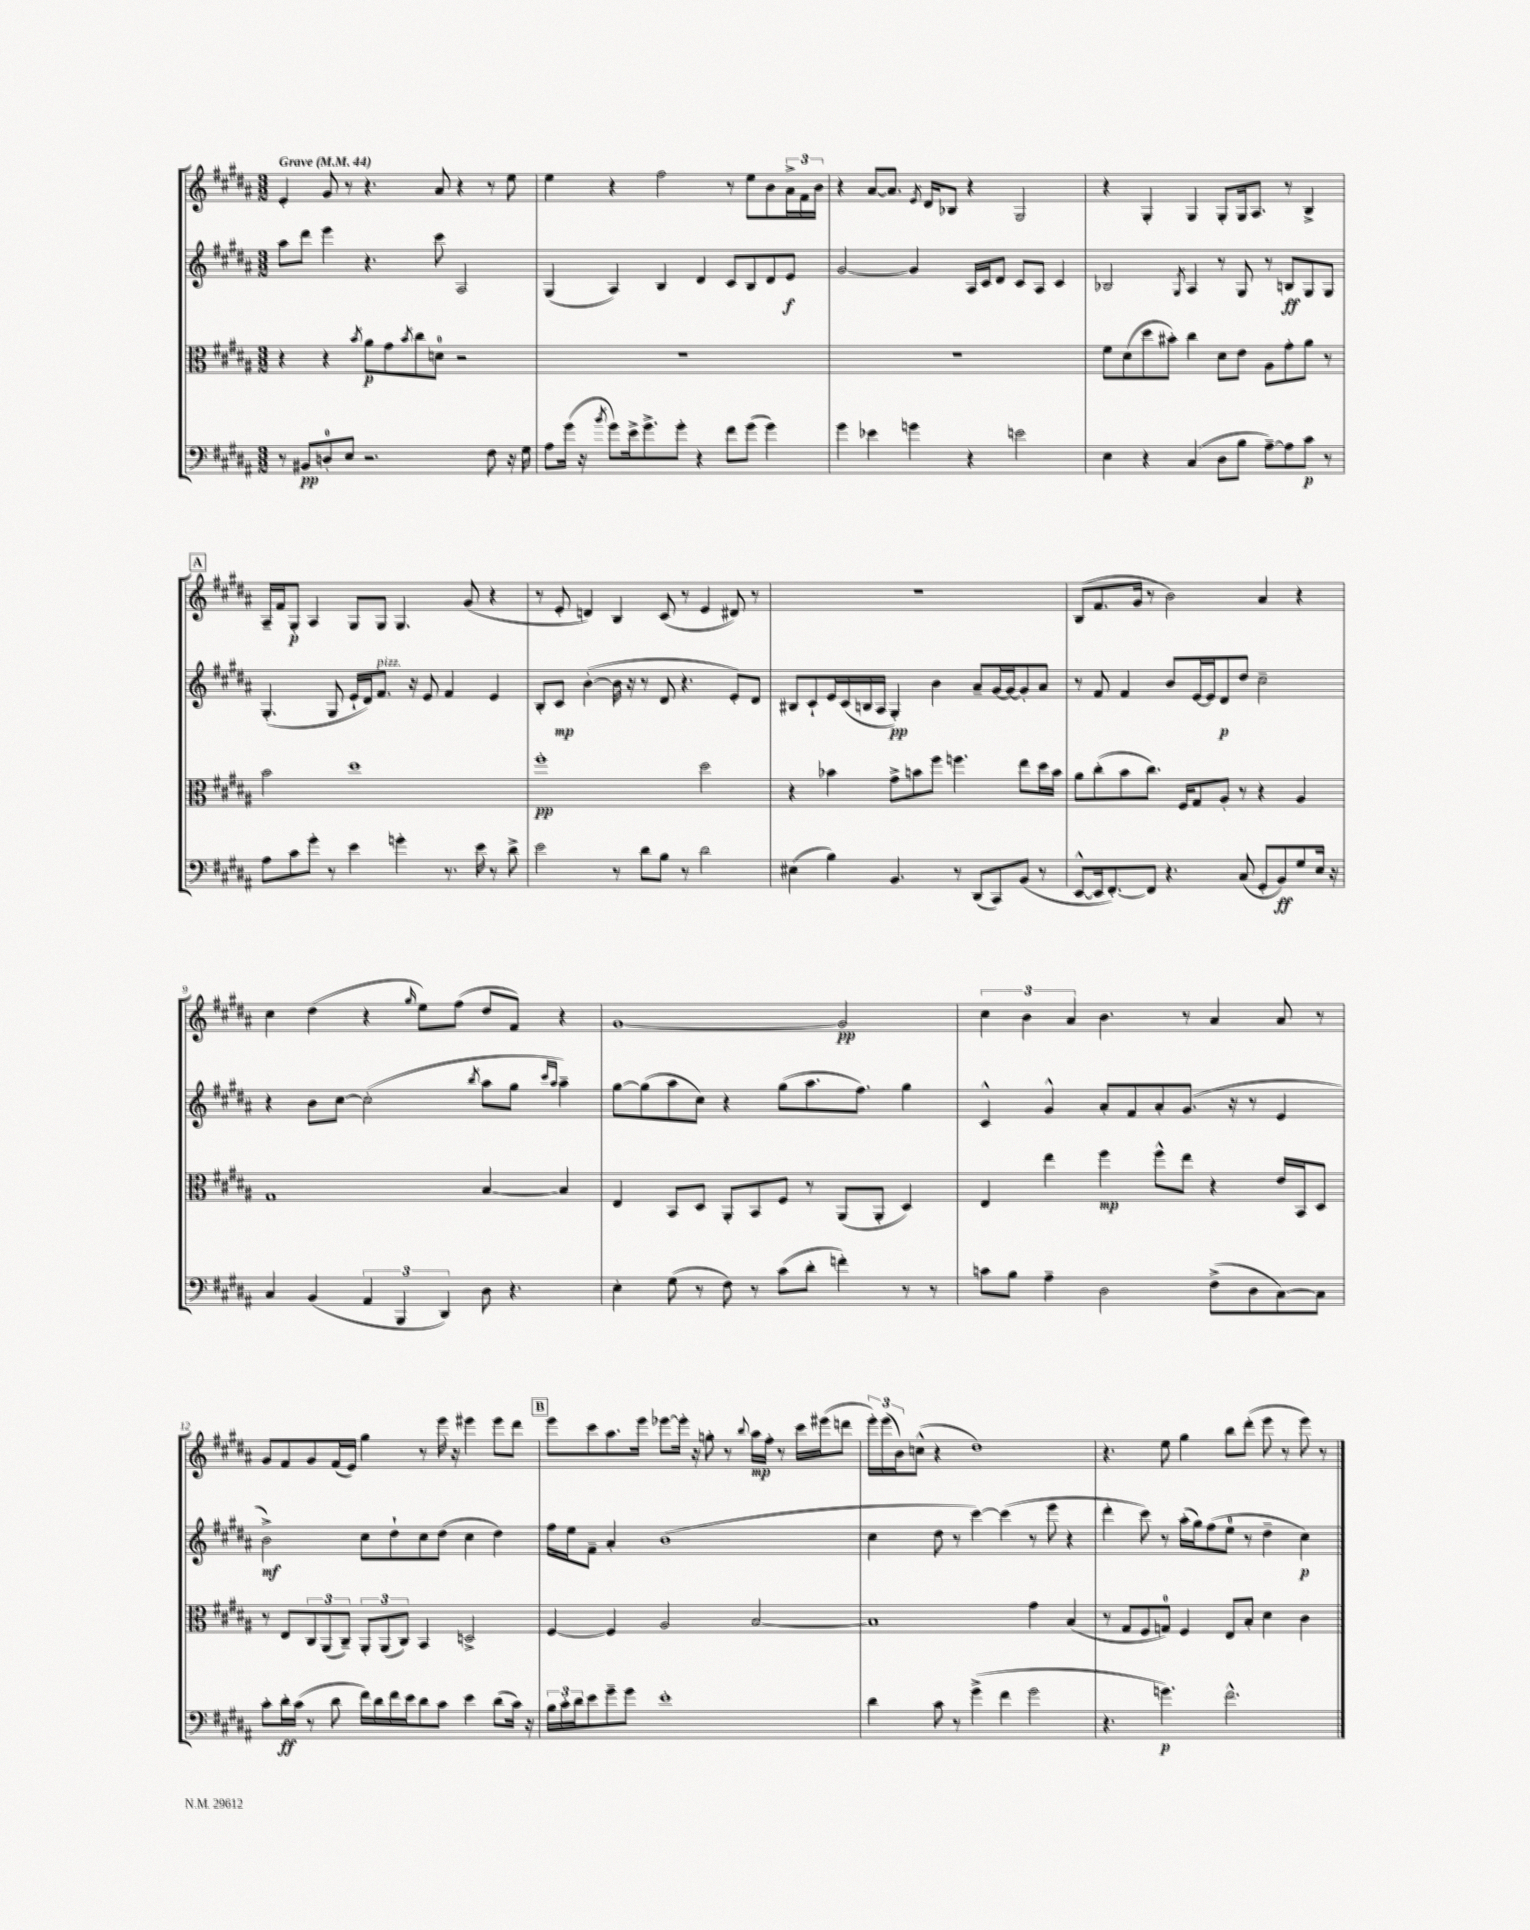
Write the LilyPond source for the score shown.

<<
\new StaffGroup <<
\new Staff = "s0" {
    \clef treble \key b \major \numericTimeSignature \time 3/2 \tempo "Grave" 4 = 44
    e'4-. gis'8 r8 r4. ais'8 r4 r8 e''8 |
    e''4 r4 fis''2 r8 e''8 b'8 \tuplet 3/2 { ais'16-> fis'16 b'16 } |
    r4 ais'8~ ais'8. \acciaccatura { e'8 } dis'16 bes8 r4 gis2 |
    r4 gis4-. gis4 gis8-. gis16 ais8. r8 b4-> |
    \mark \markup { \box "A" } ais16-- fis'16 gis8-.\p ais4 gis8 gis8 gis4. gis'8( r4 |
    r8 e'8-. d'4) b4 cis'8( r8 e'4 dis'8) r8 |
    R1. |
    b8( fis'8. gis'16 r8 b'2) ais'4 r4 |
    cis''4 dis''4( r4 \grace { gis''16 } e''8) fis''8( dis''8 fis'8) r4 |
    gis'1~ gis'2\pp |
    \tuplet 3/2 { cis''4 b'4 ais'4 } b'4. r8 ais'4 ais'8 r8 |
    gis'8 fis'8 gis'8 fis'16( e'16) gis''4 r8 e'''16 r16 eis'''4 eis'''8 dis'''8 |
    \mark \markup { \box "B" } e'''8 cis'''8 ais''8. e'''16 ees'''8~ ees'''16-. r16 g''8-. r8 \appoggiatura { b''8 } ais''16\mp fis''16-. r8 cis'''16 eis'''16( d'''8 |
    \tuplet 3/2 { e'''16-.) e'''16( b'16) } c''8-^( r4 dis''1) |
    r4. e''8 gis''4 b''8 dis'''8-.( e'''8 r8 e'''8) r8 \bar "|." |
}
\new Staff = "s1" {
    \clef treble \key b \major \numericTimeSignature \time 3/2
    ais''8 dis'''8 e'''4 r4. cis'''8 ais2 |
    gis4( ais4) b4 dis'4 cis'8 b8 dis'8 e'8\f |
    gis'2~ gis'4 ais16 cis'16 dis'8 cis'8 ais8 cis'4 |
    bes2 \acciaccatura { gis8 } ais4 r8 gis8 r8 b8\ff gis8 gis8 |
    \mark \markup { \box "A" } gis4.-.( gis8 e'16-! dis'16) fis'8.^\markup { \italic "pizz." } r16 e'8 fis'4 e'4 |
    b8-. cis'8\mp b'4~-.( b'16 r16 r8 dis'8 r4. e'8-.) dis'8 |
    bis8 cis'8-! e'16 cis'16( b16 ais16 gis4-.\pp) b'4 ais'8-- gis'16~ gis'16~ gis'8-. ais'8 |
    r8 fis'8 fis'4 b'8 e'16~ e'16 dis'8\p dis''8 cis''2-- |
    r4 b'8 cis''8~ cis''2-.( \acciaccatura { b''8 } ais''8 gis''8 \grace { cis'''16 ais''16 } ais''4--) |
    gis''8~ gis''8( ais''8 cis''8) r4 gis''8( ais''8. fis''8.) gis''4 |
    cis'4-^ gis'4-^ ais'8-. fis'8 ais'8-. gis'8.( r16 r8 e'4 |
    b'2->\mf) cis''8 dis''8-! cis''8 dis''8( cis''4 dis''4) |
    \mark \markup { \box "B" } fis''16 e''16 fis'8-- ais'4-. b'1( |
    cis''4 dis''8 r8 cis'''4~) cis'''4( r8 e'''8 r4 |
    dis'''4-. cis'''8) r8 ais''16-.( gis''16) fis''8( e''8-0 r8 dis''4-- cis''4\p) \bar "|." |
}
\new Staff = "s2" {
    \clef alto \key b \major \numericTimeSignature \time 3/2
    r4 r4 \acciaccatura { b'8 } ais'8\p gis'8 \acciaccatura { b'8 } cis''8 d'8-0 r2 |
    R1. |
    R1. |
    fis'8 dis'8( dis''8 bis'8-.) cis''4 dis'8 e'8 ais8 gis'8-. ais'8 r8 |
    \mark \markup { \box "A" } b'2 dis''1 |
    fis''1-.\pp dis''2 |
    r4 bes'4 gis'8-> b'8 fis''8 f''4. e''8 dis''16 b'16 |
    ais'8 cis''8-.( b'8 cis''8.) fis16 gis8 ais8-. r8 r4 ais4 |
    gis1 b4~ b4 |
    e4 b,8 dis8 ais,8-. b,8 fis8 r8 ais,8( ais,8-. dis4) |
    e4 e''4 fis''4\mp fis''8-^ e''8 r4 e'16 b,16 dis8 |
    r8 e8 \tuplet 3/2 { cis8 ais,8( cis8--) } \tuplet 3/2 { ais,8-. ais,8( cis8) } b,4 d2-> |
    \mark \markup { \box "B" } fis4~ fis4 ais2 b2~ |
    b1 gis'4 b4( |
    r8 gis8 fis8 g8-0) fis4 e8 b8-. dis'4 cis'4 \bar "|." |
}
\new Staff = "s3" {
    \clef bass \key b \major \numericTimeSignature \time 3/2
    r8 bis,8\pp d8-0-. e8 r2. fis8 r16 gis16 |
    ais8 gis'16( r16 \acciaccatura { b'8 } gis'8) e'16-> gis'8.-> gis'8-. r4 fis'8 gis'8( gis'4) |
    gis'4 ees'4 g'4 r4 e'2 |
    e4 r4 cis4( dis8 b8 ais8~--) ais8 cis'8\p r8 |
    \mark \markup { \box "A" } ais8 cis'8 gis'8-. r8 e'4 g'4-. r8. e'16 r8 dis'8-> |
    e'2 r8 dis'8 b8 r8 dis'2 |
    eis4( b4) b,4. r8 dis,8( cis,8) b,8( r8 |
    e,8~-^ e,16 fis,8.~-.) fis,8 r4. cis8( gis,8-. b,8\ff) gis8 e16 r16 |
    cis4 b,4( \tuplet 3/2 { ais,4 b,,4 dis,4) } dis8 r4. |
    e4-. gis8( r8 fis8) r8 cis'8( dis'8-. f'4-.) r8 r8 |
    c'8 b8 ais4-- dis2 fis8->( dis8 cis8~) cis8 |
    cis'8-. dis'16-.\ff cis'16( r8 dis'8 fis'16) dis'16 fis'16 e'16 dis'8 cis'8 e'4 dis'8( cis'16) r16 |
    \mark \markup { \box "B" } \tuplet 3/2 { b16 cis'16-. dis'16 } e'8 gis'8-- gis'8 e'1-. |
    dis'4 cis'8 r8 gis'4->( fis'4 gis'2 |
    r4. g'4.\p) fis'2.-^ \bar "|." |
}
>>
>>
